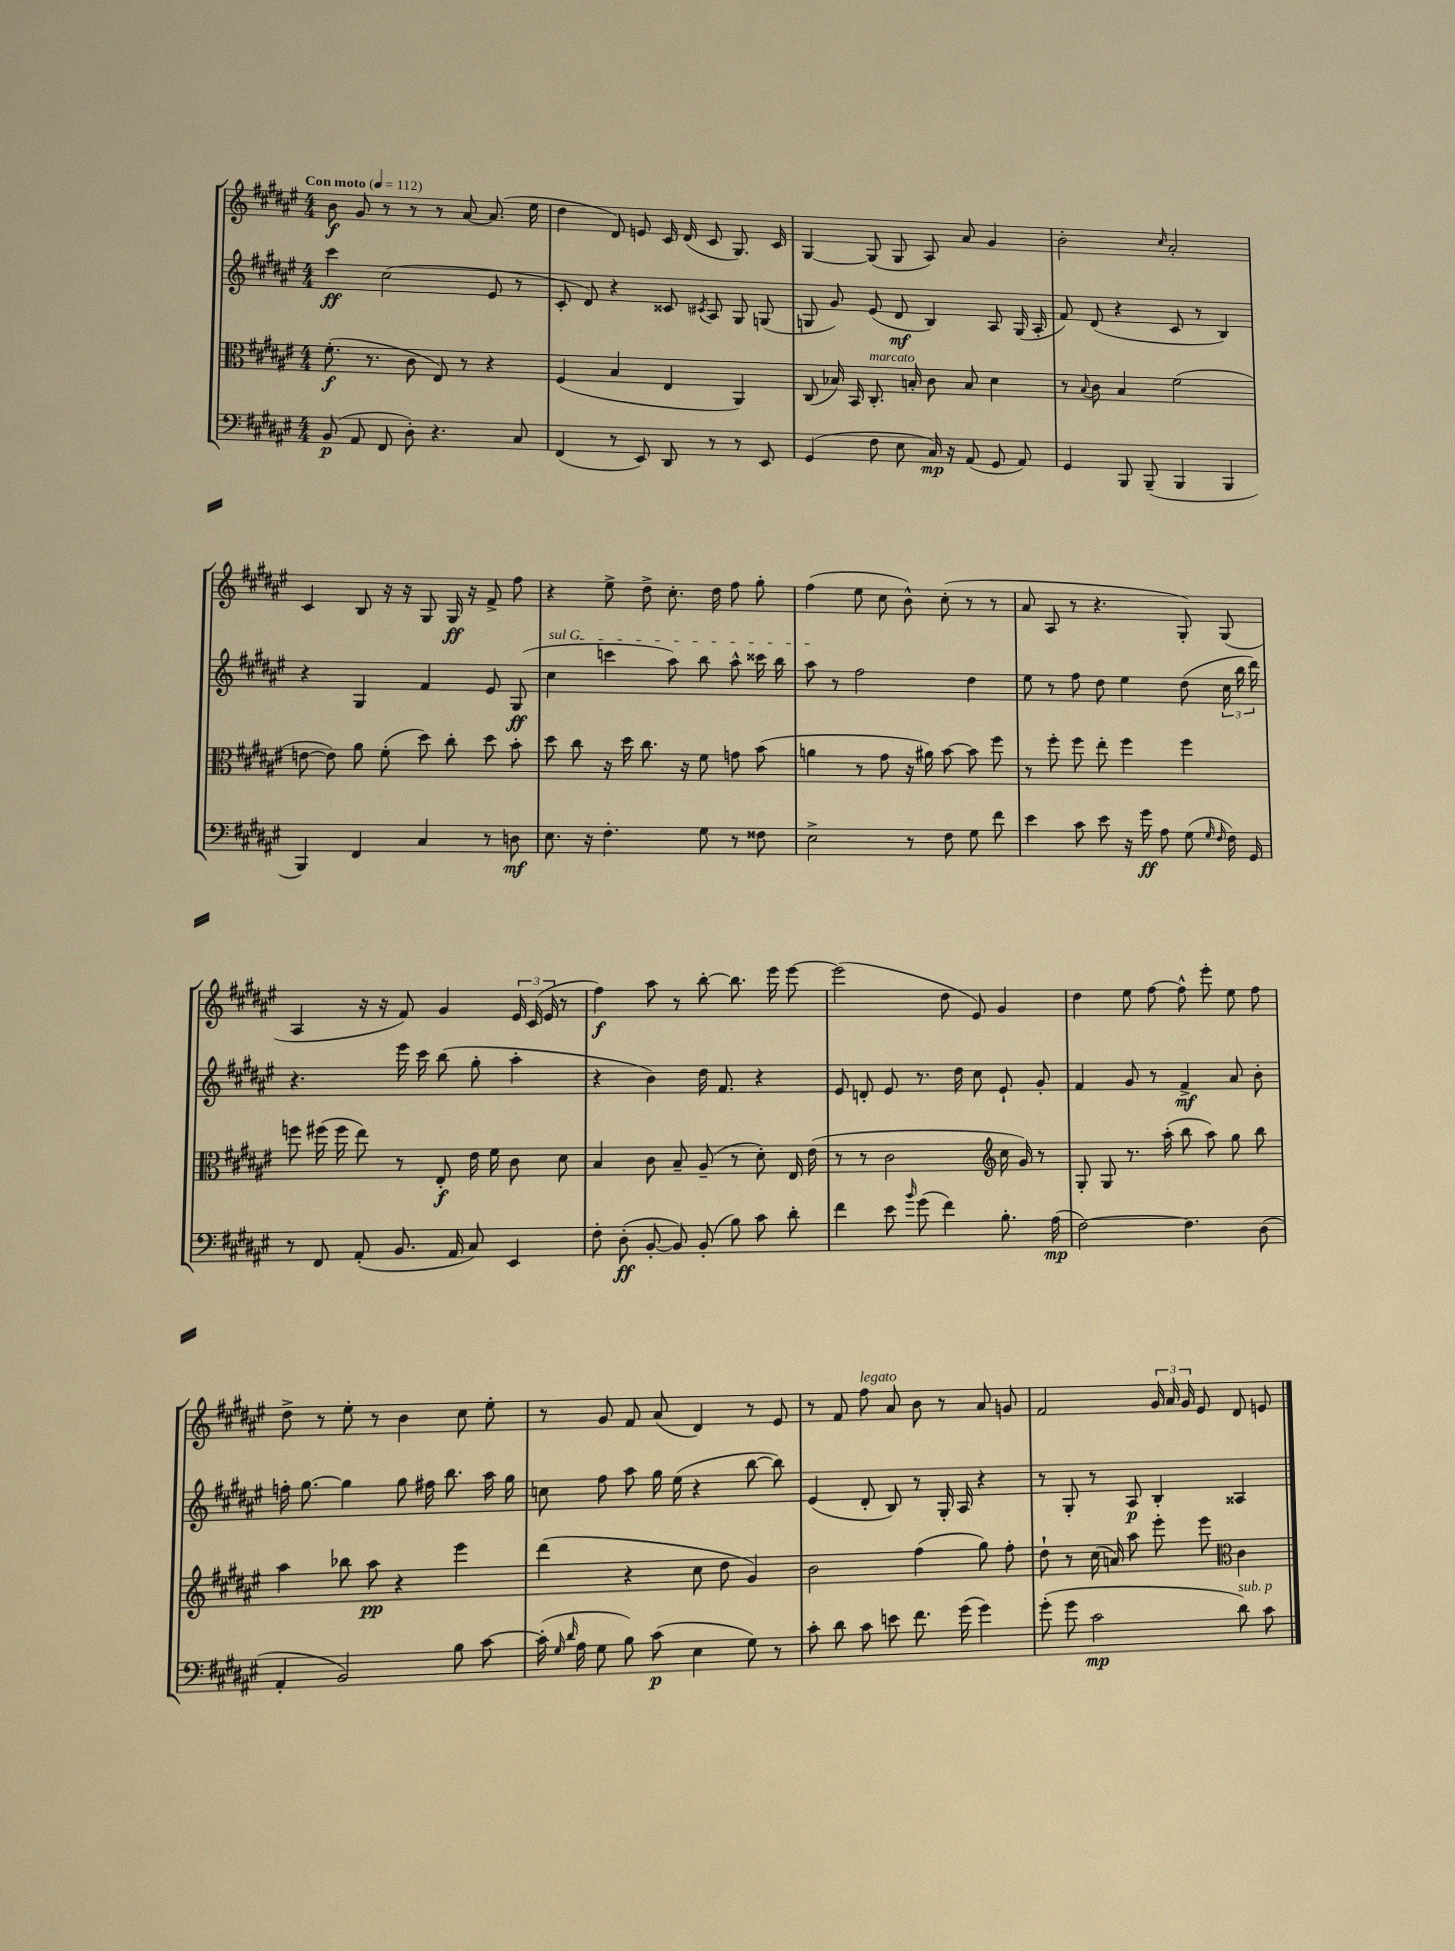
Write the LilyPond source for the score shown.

<<
\new StaffGroup <<
\new Staff = "s0" {
    \clef treble \key fis \major \numericTimeSignature \time 4/4 \tempo "Con moto" 4 = 112
    \autoBeamOff b'8\f gis'8 r8 r8 r8 ais'8~ ais'8.( eis''16 |
    dis''4 dis'8) e'8 cis'16 dis'16( cis'8 gis8.) cis'16 |
    gis4~ gis8( gis8 ais8) ais'8 gis'4 |
    b'2-. \grace { cis''16 } ais'2-. |
    cis'4 b8 r16 r16 gis8 gis16\ff r16 fis'8-> fis''8 |
    r4 eis''8-> dis''8-> cis''8.-. dis''16 fis''8 gis''8-. |
    fis''4( eis''8 cis''8 b'8-^) cis''8-.( r8 r8 |
    ais'8 ais8 r8 r4. gis8-.) gis8( |
    ais4 r16 r16 fis'8) gis'4 \tuplet 3/2 { eis'16 cis'16( eis'16 } r8 |
    fis''4\f) ais''8 r8 b''8~-. b''8. eis'''16 eis'''8~ |
    eis'''2( dis''8 eis'8) gis'4 |
    dis''4 eis''8 fis''8~ fis''8-^ eis'''8-. eis''8 fis''8 |
    dis''8-> r8 eis''8-. r8 b'4 cis''8 eis''8-. |
    r8 gis'8 fis'8 ais'8( dis'4) r8 eis'8 |
    r8 fis'8 fis''8^\markup { \italic "legato" } ais'8 b'8 r8 ais'8 g'8 |
    fis'2 \tuplet 3/2 { gis'16 ais'16 gis'16 } eis'8 dis'8 e'8 \bar "|." |
}
\new Staff = "s1" {
    \clef treble \key fis \major \numericTimeSignature \time 4/4
    \autoBeamOff cis'''4\ff cis''2( eis'8 r8 |
    cis'8-. dis'8) r4 cisis'8 \acciaccatura { cis'8 } ais8 gis8 g8( |
    g8 gis'8) eis'8( dis'8\mf b4) ais8 g16( ais16-. |
    fis'8) dis'8( r4 cis'8 r8 b4) |
    r4 gis4 fis'4 eis'8 gis8\ff( |
    \once \override TextSpanner.bound-details.left.text = \markup { \italic "sul G" } cis''4\startTextSpan c'''4 ais''8) b''8 ais''8-^ cisis'''16 b''16 |
    ais''8\stopTextSpan r8 fis''2 dis''4 |
    eis''8 r8 fis''8 dis''8 eis''4 dis''8( \tuplet 3/2 { cis''16 b''16 dis'''16) } |
    r4. eis'''16 cis'''16 b''8( gis''8-. ais''4-. |
    r4 b'4) dis''16 fis'8. r4 |
    eis'8 d'8-. eis'8 r8. dis''16 cis''8 eis'8-! gis'8-. |
    fis'4 gis'8 r8 fis'4->\mf ais'8 b'8-. |
    f''16-. gis''8.~ gis''4 gis''8 fis''16 b''8. ais''16 gis''16 |
    c''8 fis''8 ais''8 gis''16 eis''16( r4 b''8~ b''8) |
    eis'4( dis'8-. b8) r8 gis16-. ais16 r4 |
    r8 gis8-. r8 ais8\p b4-. aisis4 \bar "|." |
}
\new Staff = "s2" {
    \clef alto \key fis \major \numericTimeSignature \time 4/4
    \autoBeamOff fis'8.-.\f( r8. cis'8 eis8) r8 r4 |
    fis4( b4 eis4 ais,4) |
    cis8( bes16) b,16 cis8.-.^\markup { \italic "marcato" } b16-. cis'8 b8 dis'4 |
    r8 \appoggiatura { b8 } cis'8 b4 fis'2( |
    e'8~ e'8) ais'8 fis'8-.( dis''8) cis''8-. dis''8 b'8-. |
    dis''8 cis''8 r16 dis''16 cis''8. r16 fis'8 g'8 b'8( |
    a'4 r8 gis'8 r16 ais'16) b'8~ b'8 fis''8 |
    r8 fis''8-. fis''8 eis''8-. fis''4 fis''4 |
    f''8 fis''16( fis''16 eis''8) r8 eis8-.\f eis'16 fis'16 cis'8 dis'8 |
    b4 cis'8 b8-- ais8--( r8 dis'8-.) eis16 eis'16( |
    r8 r8 cis'2 \clef treble cis''16 gis'16) r8 |
    gis8-. gis8 r8. ais''16-.( b''8 ais''8) gis''8 b''8 |
    ais''4 bes''8 ais''8\pp r4 eis'''4 |
    dis'''4( r4 cis''8 dis''8 gis'4) |
    b'2 fis''4( gis''8) fis''8-. |
    dis''8-! r8 cis''16( a'16) ais''8 eis'''8-. eis'''8 \clef alto cis'4 \bar "|." |
}
\new Staff = "s3" {
    \clef bass \key fis \major \numericTimeSignature \time 4/4
    \autoBeamOff b,8\p( ais,8 fis,8 dis8-.) r4. cis8 |
    fis,4( r8 eis,8) dis,8 r8 r8 eis,8 |
    gis,4( fis8 eis8 cis16\mp) r16 ais,8( gis,8 ais,8) |
    gis,4 b,,8 b,,8--( b,,4 b,,4 |
    b,,4) fis,4 cis4 r8 d8\mf |
    eis8. r16 fis4.-. gis8 r8 fisis8 |
    eis2-> r8 fis8 gis8 fis'8 |
    eis'4 cis'8 eis'8 r16 gis'16\ff ais8 gis8( \grace { gis16 fis16 } fis16) gis,16 |
    r8 fis,8 ais,8-.( b,8. ais,16 cis8) eis,4 |
    fis8-. dis8-.\ff( b,8~-. b,8) b,8-.( b8) cis'8 dis'8-. |
    fis'4 eis'8 \grace { b'16 } gis'8( fis'4) b8.-. ais16\mp( |
    fis2~) fis4. dis8( |
    ais,4-. b,2) b8 cis'8~ |
    cis'16-.( \grace { gis16 dis'16 } ais16 gis8 b8) cis'8\p( eis4 gis8) r8 |
    cis'8-. dis'8 cis'8 e'8 fis'8. gis'16( gis'4) |
    gis'8-.( gis'8 cis'2\mp dis'8^\markup { \italic "sub. p" }) cis'8 \bar "|." |
}
>>
>>
\layout { \context { \Score \remove "Bar_number_engraver" } }
